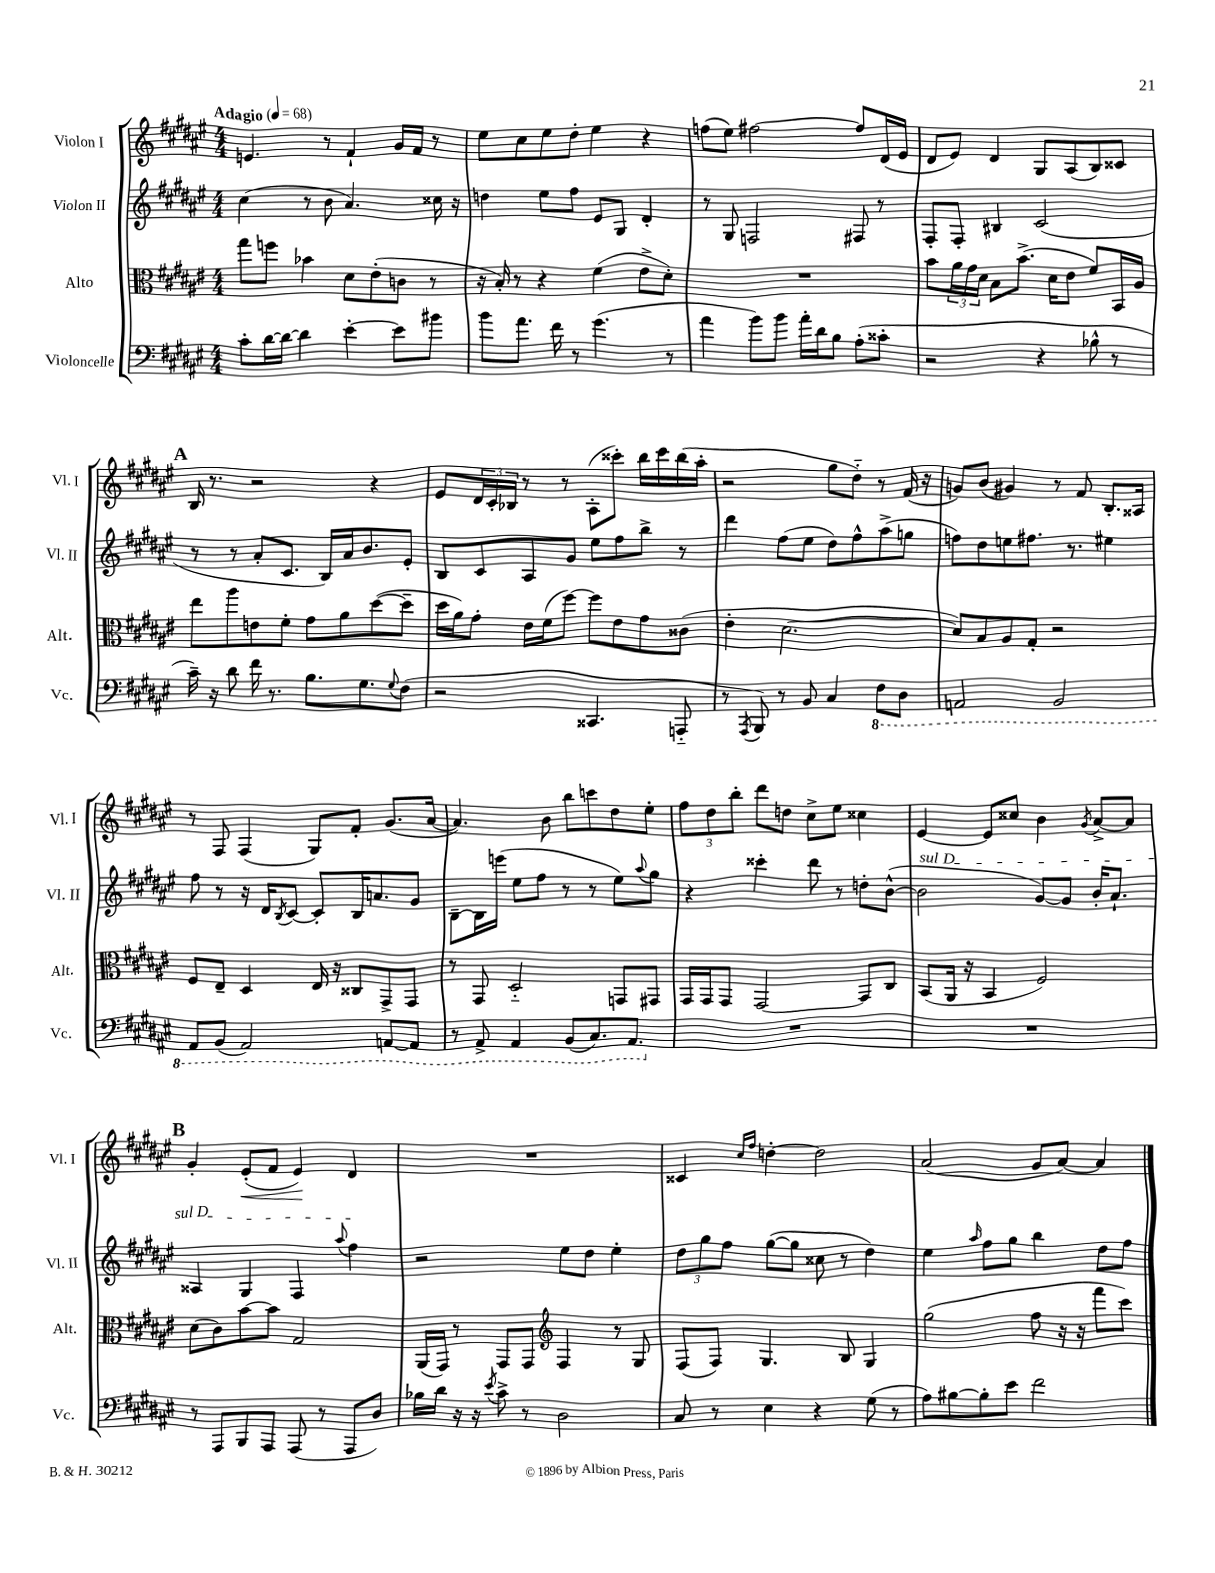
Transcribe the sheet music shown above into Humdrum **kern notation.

**kern	**kern	**kern	**kern	**dynam
*part4	*part3	*part2	*part1	*part1
*staff4	*staff3	*staff2	*staff1	*staff1
*I"Violoncelle	*I"Alto	*I"Violon II	*I"Violon I	*
*I'Vc.	*I'Alt.	*I'Vl. II	*I'Vl. I	*
*clefF4	*clefC3	*clefG2	*clefG2	*
*k[f#c#g#d#a#e#]	*k[f#c#g#d#a#e#]	*k[f#c#g#d#a#e#]	*k[f#c#g#d#a#e#]	*
*M4/4	*M4/4	*M4/4	*M4/4	*
*MM68	*MM68	*MM68	*MM68	*
=1	=1	=1	=1	=1
!	!	!	!LO:TX:a:B:t=Adagio	!
8c#'\L	8gg#\L	(4cc#\	4.en/	.
[16d#\L	8ffn\J	.	.	.
16d#\JJ_	.	.	.	.
4d#\]	4b-X\	8r	.	.
.	.	8b\	8r	.
[4e#'\	8d#\L	4.a#/)	4f#`/	.
.	(8e#'\	.	.	.
8e#\L]	8cn\J	.	16g#/LL	.
.	.	.	16f#/JJ	.
8b#X\J	8r	16cc##X\	8r	.
.	.	16r	.	.
=2	=2	=2	=2	=2
8b\L	16r	4ddn\	8ee#\L	.
.	16B'/)	.	.	.
8.a#\J	8r	.	8cc#\	.
.	4r	8ee#\L	8ee#\	.
16f#\	.	.	.	.
8r	.	8ff#\J	8dd#'\J	.
(4.g#\	(4f#\	8e#/L	4ee#\	.
.	.	8G#/J	.	.
.	8e#^\L	4d#'/	4r	.
8r	8d#'\J)	.	.	.
=3	=3	=3	=3	=3
4a#\	1r	8r	(8ffn\L	.
.	.	8G#/	8ee#\J)	.
8b\L)	.	2Fn/	[2ff#X\	.
8b\J	.	.	.	.
16a#'\LL	.	.	.	.
16d#\J	.	.	.	.
8B\J	.	.	.	.
(8A#'\L	.	8F#X/	8ff#/L]	.
8c##X'\J	.	8r	(16d#/L	.
.	.	.	16e#/JJ	.
=4	=4	=4	=4	=4
2r	8b\L	8F#'/L	8d#/L	.
.	24a#\L	8F#'/J	8e#/J)	.
.	24g#\	.	.	.
.	24d#\JJ	.	.	.
.	8B\L	4B#X/	4d#/	.
.	(8.b^\J	.	.	.
4r	.	(2c#/	8G#/L	.
.	16d#\KL	.	.	.
.	8e#\J	.	(8A#/	.
8B-X^^\	8f#/L)	.	8B/)	.
8r	16BB/L	.	8c##X/J	.
.	16A#/JJ	.	.	.
!!LO:LB:g=z
!!LO:REH:place=s1:t=A
=5	=5	=5	=5	=5
16c#~\)	8ee#\L	8r	16B/	.
16r	.	.	8.r	.
8d#\	8aa#\	8r	.	.
16f#\	8en\	8a#'/L	2r	.
8.r	.	.	.	.
.	8f#'\J	8.c#/J	.	.
8.B\L	8g#\L	.	.	.
.	.	16B/LL)	.	.
.	8a#\	16a#/J	.	.
8.G#\	.	8.b/	.	.
.	([8dd#\	.	4r	.
8qqG#/	.	.	.	.
(8F#\J	8dd#~\J]	8e#'/J	.	.
=6	=6	=6	=6	=6
2r	16dd#\LL	8B/L	8e#/L	.
.	16a#\J)	.	.	.
.	8g#'\J	8c#/	24d#/L	.
.	.	.	24c#'/	.
.	.	.	24B-X/JJ	.
.	16e#\LL	8A#/	8r	.
.	(16f#\J	.	.	.
.	[8ff#\J)	8g#/J	8r	.
4.CC##X/	8ff#\L]	8ee#\L	(8A#'\L	.
.	8e#\	8ff#\	8ccc##X'\J)	.
.	8g#\	8bb^\J	16bb\LL	.
.	.	.	16ccc##\	.
8AAAn/	(8c##X\J	8r	(16bb\	.
.	.	.	16aa#'\JJ	.
=7	=7	=7	=7	=7
8r	4e#'\	4ddd#\	2r	.
8qAAA#/	.	.	.	.
8BBB/)	.	.	.	.
8r	[2.d#\	(8ff#\L	.	.
8BB/	.	8ee#\J	.	.
4C#/	.	8dd#\L)	8gg#\L	.
.	.	8ff#^^\	8dd#\J)	.
*8ba	*	*	*	*
8FF#\L	.	(8aa#^\	8r	.
8DD#\J	.	8ggn\J	(16f#/	.
.	.	.	16r	.
=8	=8	=8	=8	=8
2AAAn/	8d#/L])	8ffn\L)	8gn/L)	.
.	8B/	8dd#\	(8b/J	.
.	8A#/	8een\	4g#X/)	.
.	8G#'/J	8.ff#X\J	.	.
2BBB/	2r	.	8r	.
.	.	8.r	.	.
.	.	.	8f#/	.
.	.	4ee#X\	8.B'/L	.
.	.	.	16A##X/Jk	.
!!LO:LB:g=z
=9	=9	=9	=9	=9
8AAA#/L	8F#/L	8ff#\	8r	.
(8BBB/J	8E#~/J	8r	8F#/	.
2AAA#/)	4D#/	16r	(4F#/	.
.	.	16d#/KL	.	.
.	.	8qB/	.	.
.	.	[8c#/J	.	.
.	16E#/	8c#'/L]	8G#/L)	.
.	16r	.	.	.
.	8C##X/L	16B/K	8f#'/J	.
.	.	8.an/	.	.
[8AAAn/L	8GG#^/	.	(8.g#/L	.
8AAA/J]	8GG#/J	8g#/J	.	.
.	.	.	[16a#/Jk	.
=10	=10	=10	=10	=10
8r	8r	[8B~\L	4.a#/])	.
8AAA#^/	8GG#/	16B\L]	.	.
.	.	(16eeen\JJ	.	.
4AAA#/	2D#/	8ee#\L	.	.
.	.	8ff#\J	8b\	.
(8BBB/L	.	8r	8bb\L	.
8.CC#/)	.	8r	8cccn\	.
.	8GGn/L	8ee#\L)	8dd#\	.
8.AAA#/J	.	.	.	.
.	.	8qqaa#/	.	.
.	8GG#X/J	8gg#\J	8ee#'\J	.
=11	=11	=11	=11	=11
*X8ba	*	*	*	*
1r	16GG#/LL	4r	12ff#\L	.
.	16GG#/J	.	.	.
.	.	.	12dd#\	.
.	8GG#/J	.	.	.
.	.	.	12bb'\J	.
.	[2GG#/	4ccc##X'\	8ddd#\L	.
.	.	.	8ddn\J	.
.	.	8ddd#\	8cc#^\L	.
.	.	8r	8ee#\J	.
.	8GG#/L]	8ddn'\L	4cc##X\	.
.	8C#/J	([8b^^\J	.	.
=12	=12	=12	=12	=12
!	!	!LO:TX:a:i:t=sul D	!	!
1r	(8BB/L	2b\]	[4e#/	.
.	16AA#/Jk	.	.	.
.	16r	.	.	.
.	4BB/	.	8e#/L]	.
.	.	.	8cc##X/J	.
.	2F#/)	[8g#/L)	4b\	.
.	.	8g#/J]	.	.
.	.	.	8qg#/	.
.	.	16b'/KL	[8a#^/L	.
.	.	8.a#`/J	.	.
.	.	.	8a#/J]	.
!!LO:LB:g=z
!!LO:REH:place=s1:t=B
=13	=13	=13	=13	=13
8r	(8d#\L	4A##X/	4g#'/	.
8AAA#/L	8c#\)	.	.	.
!	!	!	!	!LO:HP:b
8BBB/	[8b\	4G#/	(8e#'/L	<
8AAA#/J	8b\J]	.	8f#/J	.
(8AAA#/	2G#/	4F#/	4e#/)	.
8r	.	.	.	.
.	.	8qqaa#/	.	.
8AAA#/L	.	4ff#\	4d#/	[
8D#/J)	.	.	.	.
=14	=14	=14	=14	=14
16B-X\LL	(16AA#/LL	2r	1r	.
16d#\JJ	16GG#/JJ)	.	.	.
16r	8r	.	.	.
16r	.	.	.	.
8qe#/	.	.	.	.
8c#^\	8GG#/L	.	.	.
8r	8GG#/J	.	.	.
*	*clefG2	*	*	*
2D#\	4F#/	8ee#\L	.	.
.	.	8dd#\J	.	.
.	8r	4ee#'\	.	.
.	8G#/	.	.	.
=15	=15	=15	=15	=15
8C#/	(8F#/L	12dd#\L	4c##X/	.
.	.	12gg#\	.	.
8r	8F#/J)	.	.	.
.	.	12ff#\J	.	.
.	.	.	16qqcc#/LL	.
.	.	.	16qqff#/JJ	.
4E#\	4.G#/	([8gg#\L	[4ddn'\	.
.	.	8gg#\J]	.	.
4r	.	8cc##X\	2dd\]	.
.	8B/	8r	.	.
(8G#\	4G#/	4dd#\)	.	.
8r	.	.	.	.
=16	=16	=16	=16	=16
8A#\L)	(2gg#\	4ee#\	(2a#/	.
[8B#X\	.	.	.	.
.	.	16qqaa#/	.	.
8B#'\]	.	8ff#\L	.	.
8e#\J	.	8gg#\J	.	.
2f#\	8ff#\	4bb\	8g#/L	.
.	16r	.	[8a#/J)	.
.	16r	.	.	.
.	8fff#\L	8dd#\L	4a#/]	.
.	8ccc#\J)	8ff#\J	.	.
==	==	==	==	==
*-	*-	*-	*-	*-
